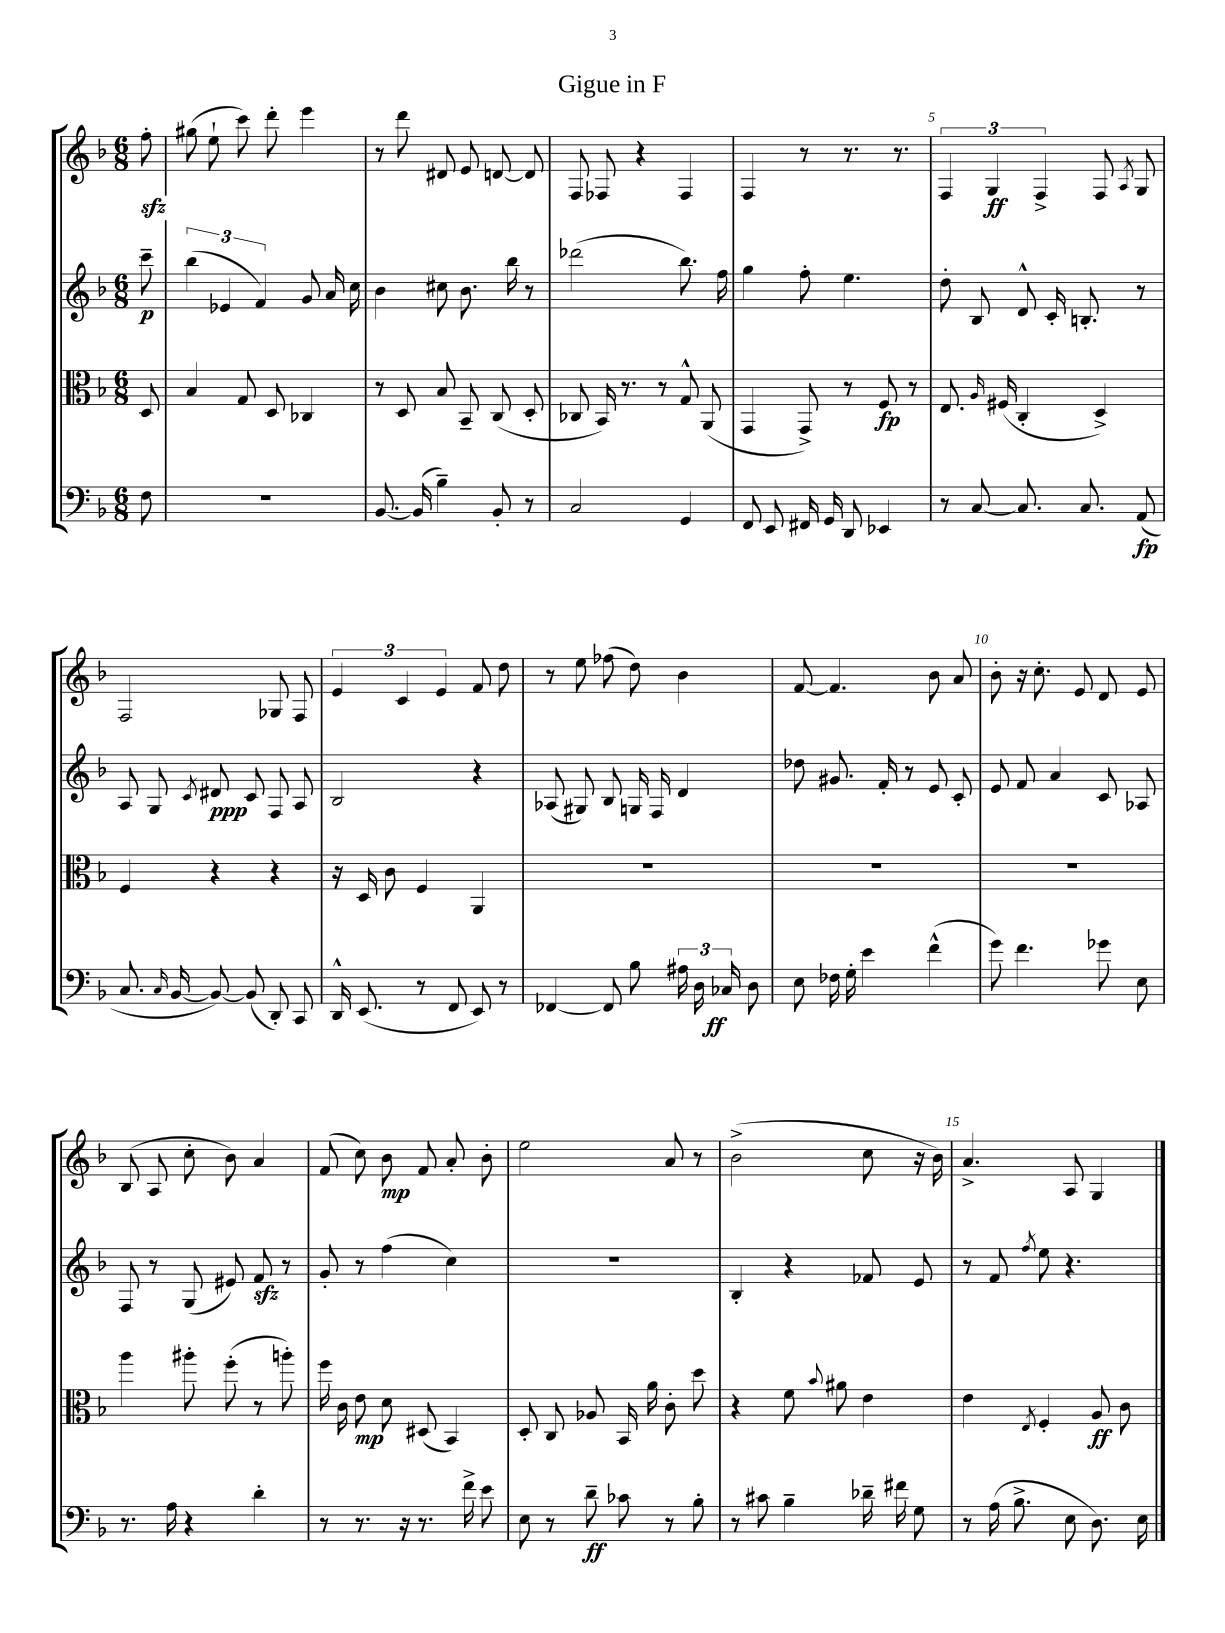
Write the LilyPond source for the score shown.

\header { title = "Gigue in F" }
<<
\new StaffGroup <<
\new Staff = "s0" {
    \clef treble \key f \major \numericTimeSignature \time 6/8 \partial 8
    \autoBeamOff f''8-.\sfz |
    gis''8( e''8-! c'''8) d'''8-. e'''4 |
    r8 d'''8 dis'8 e'8 d'8~ d'8 |
    f8 fes8 r4 fes4 |
    f4 r8 r8. r8. |
    \tuplet 3/2 { f4 g4\ff f4-> } f8 \acciaccatura { a8 } g8 |
    f2 ges8 f8 |
    \tuplet 3/2 { e'4 c'4 e'4 } f'8 d''8 |
    r8 e''8 fes''8( d''8) bes'4 |
    f'8~ f'4. bes'8 a'8 |
    bes'8-. r16 c''8.-. e'8 d'8 e'8 |
    bes8( a8 c''8-. bes'8) a'4 |
    f'8( c''8) bes'8\mp f'8 a'8-. bes'8-. |
    e''2 a'8 r8 |
    bes'2->( c''8 r16 bes'16) |
    a'4.-> a8 g4 \bar "|." |
}
\new Staff = "s1" {
    \clef treble \key f \major \numericTimeSignature \time 6/8 \partial 8
    \autoBeamOff c'''8--\p |
    \tuplet 3/2 { bes''4( ees'4 f'4) } g'8 a'16 c''16 |
    bes'4 cis''8 bes'8. bes''16 r8 |
    des'''2( bes''8.) f''16 |
    g''4 f''8-. e''4. |
    d''8-. bes8 d'8-^ c'16-. b8.-. r8 |
    a8 g8 \acciaccatura { c'8 } dis'8\ppp c'8 f8 a8 |
    bes2 r4 |
    aes8( gis8) bes8 g16 f16 d'4 |
    des''8 gis'8. f'16-. r8 e'8 c'8-. |
    e'8 f'8 a'4 c'8 aes8 |
    f8 r8 g8( eis'8) f'8\sfz r8 |
    g'8-. r8 f''4( c''4) |
    R2. |
    bes4-. r4 fes'8 e'8 |
    r8 f'8 \acciaccatura { f''8 } e''8 r4. \bar "|." |
}
\new Staff = "s2" {
    \clef alto \key f \major \numericTimeSignature \time 6/8 \partial 8
    \autoBeamOff d8 |
    bes4 g8 d8 ces4 |
    r8 d8 bes8 bes,8-- c8( d8-. |
    ces8 bes,16) r8. r8 g8-^ a,8( |
    g,4 g,8->) r8 f8\fp r8 |
    e8. \grace { a16 } fis16( c4-. d4->) |
    f4 r4 r4 |
    r16 d16 c'8 f4 a,4 |
    R2. |
    R2. |
    R2. |
    a''4 ais''8-. f''8-.( r8 a''8-.) |
    f''16 c'16 e'8\mp d'8 dis8( bes,4) |
    d8-. c8 aes8 bes,16 a'16 c'8-. d''8 |
    r4 f'8 \appoggiatura { bes'8 } ais'8 e'4 |
    e'4 \acciaccatura { e8 } f4-. a8\ff c'8 \bar "|." |
}
\new Staff = "s3" {
    \clef bass \key f \major \numericTimeSignature \time 6/8 \partial 8
    \autoBeamOff f8 |
    R2. |
    bes,8.~ bes,16( bes4--) bes,8-. r8 |
    c2 g,4 |
    f,8 e,8 fis,16 g,16 d,8 ees,4 |
    r8 c8~ c8. c8. a,8\fp( |
    c8. \grace { c16 } bes,16~ bes,8~) bes,8( d,8-.) c,8 |
    d,16-^ e,8.( r8 f,8 e,8) r8 |
    fes,4~ fes,8 bes8 \tuplet 3/2 { ais16 d16 ces16\ff } d8 |
    e8 fes16 g16-. e'4 f'4-^( |
    g'8) f'4. ges'8 e8 |
    r8. a16 r4 d'4-. |
    r8 r8. r16 r8. f'16-> e'8 |
    e8 r8 d'8--\ff ces'8 r8 bes8-. |
    r8 cis'8 bes4-- des'16-- fis'16 g8 |
    r8 a16( bes8.-> e8 d8.) e16 \bar "|." |
}
>>
>>
\layout { \context { \Score \override BarNumber.break-visibility = ##(#f #t #t) barNumberVisibility = #(every-nth-bar-number-visible 5) } }
